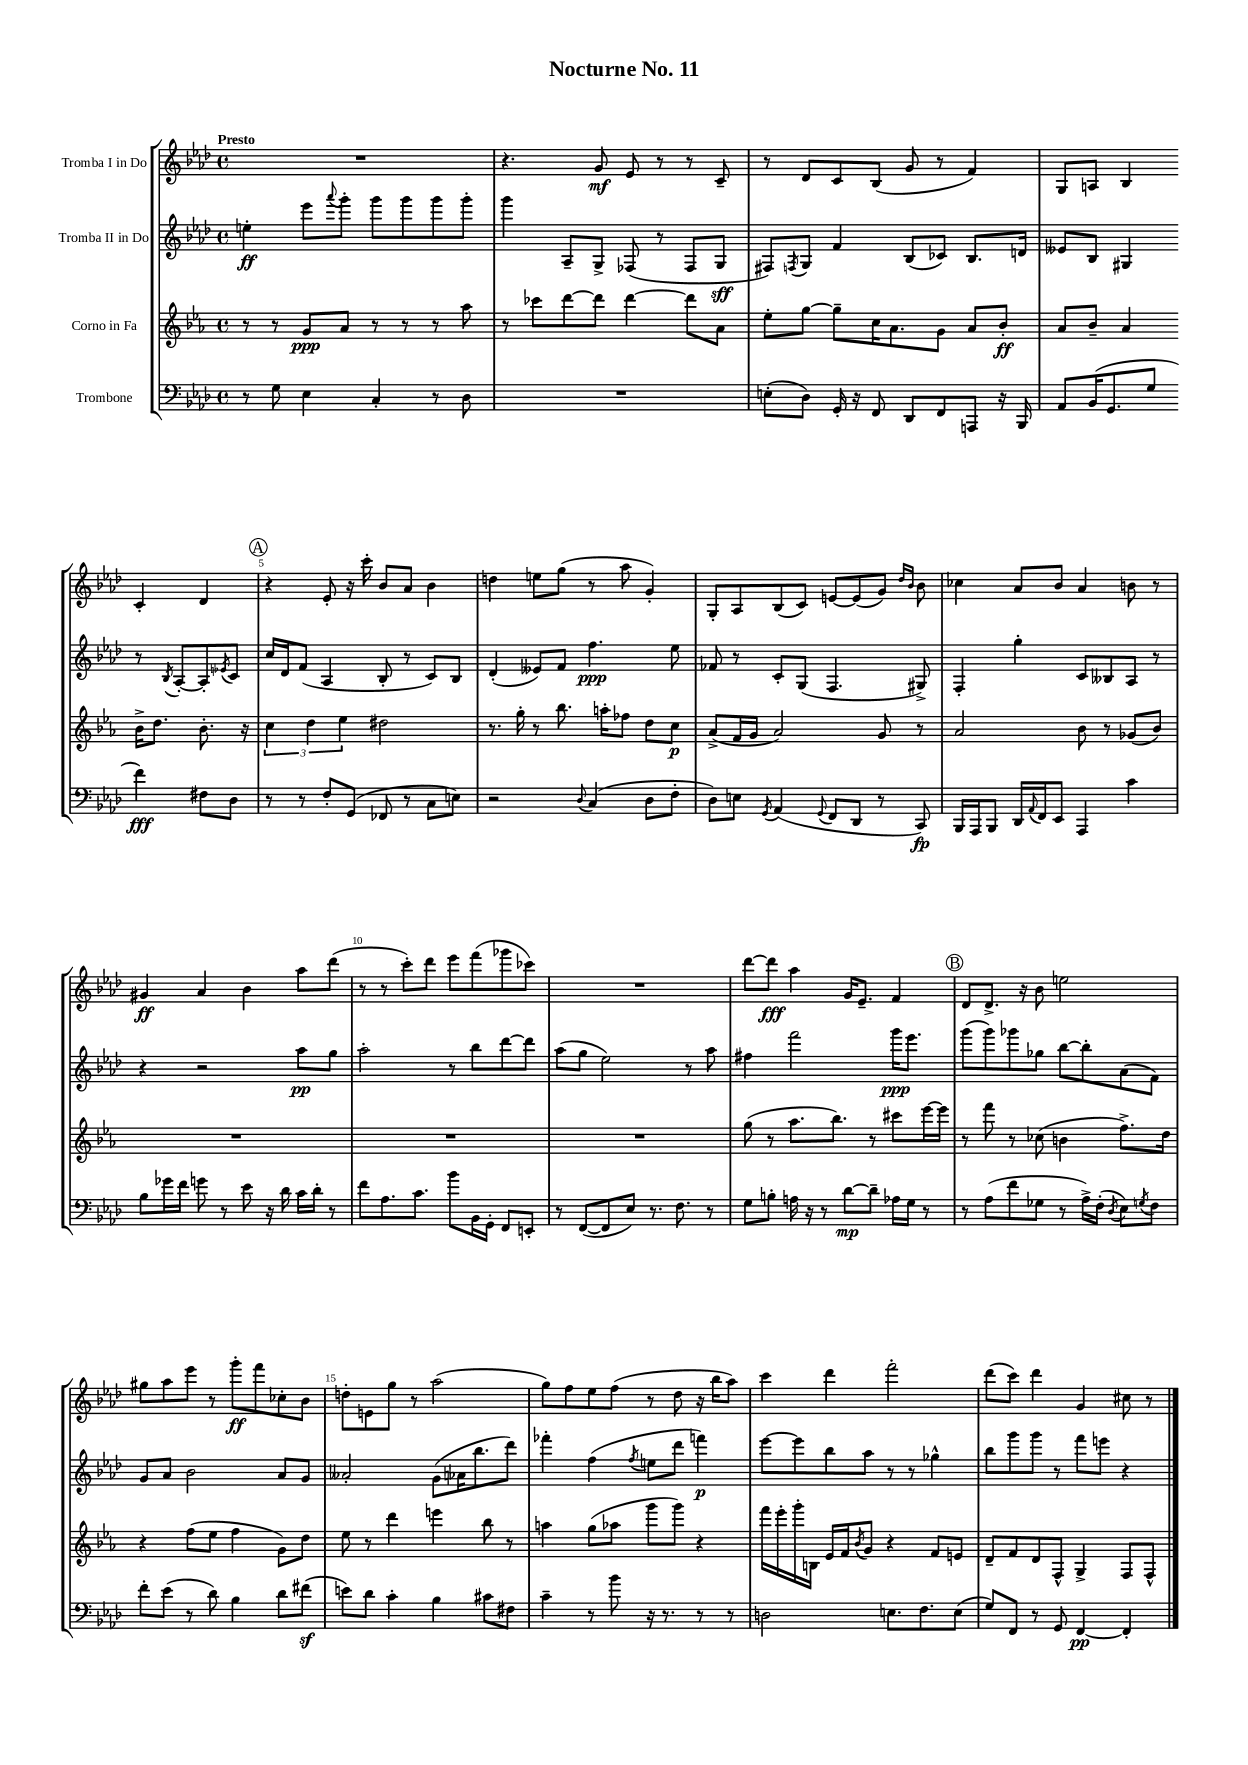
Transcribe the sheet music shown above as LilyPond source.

\header { title = "Nocturne No. 11" }
<<
\new StaffGroup <<
\new Staff = "s0" \with { instrumentName = "Tromba I in Do" } {
    \clef treble \key aes \major \defaultTimeSignature \time 4/4 \tempo "Presto"
    R1 |
    r4. g'8\mf ees'8 r8 r8 c'8-- |
    r8 des'8 c'8 bes8( g'8 r8 f'4) |
    g8 a8 bes4 c'4-. des'4 |
    \mark \markup { \circle "A" } r4 ees'8-. r16 c'''16-. bes'8 aes'8 bes'4 |
    d''4 e''8 g''8( r8 aes''8 g'4-.) |
    g8-. aes8 bes8( c'8) e'8~ e'8( g'8) \grace { des''16 bes'16 } bes'8 |
    ces''4 aes'8 bes'8 aes'4 b'8 r8 |
    gis'4\ff aes'4 bes'4 aes''8 des'''8( |
    r8 r8 c'''8-.) des'''8 ees'''8 f'''8( ges'''8 ces'''8) |
    R1 |
    des'''8~ des'''8\fff aes''4 g'16 ees'8.-- f'4 |
    \mark \markup { \circle "B" } des'8 des'8.-> r16 bes'8 e''2 |
    gis''8 aes''8 ees'''8 r8 g'''8-.\ff f'''8 ces''8-. bes'8 |
    d''8-. e'8 g''8 r8 aes''2( |
    g''8) f''8 ees''8 f''8( r8 des''8 r16 bes''16 aes''8) |
    c'''4 des'''4 f'''2-. |
    des'''8( c'''8) des'''4 g'4 cis''8 r8 \bar "|." |
}
\new Staff = "s1" \with { instrumentName = "Tromba II in Do" } {
    \clef treble \key aes \major \defaultTimeSignature \time 4/4
    e''4-.\ff ees'''8 \appoggiatura { aes'''8 } g'''8-. g'''8 g'''8 g'''8 g'''8-. |
    g'''4 aes8-- g8-> fes8( r8 fes8 g8\sff |
    fis8) \acciaccatura { f8 } g8 f'4 bes8( ces'8) bes8. d'16 |
    eeses'8 bes8 gis4 r8 \acciaccatura { bes8 } aes8~-. aes8-. \acciaccatura { ees'8 } c'8 |
    \mark \markup { \circle "A" } c''16 des'16 f'8( aes4 bes8-. r8 c'8) bes8 |
    des'4-.( eeses'8) f'8 f''4.\ppp ees''8 |
    fes'8 r8 c'8-. g8( f4. gis8->) |
    f4-. g''4-. c'8 beses8 aes8 r8 |
    r4 r2 aes''8\pp g''8 |
    aes''2-. r8 bes''8 des'''8~ des'''8 |
    aes''8( g''8 ees''2) r8 aes''8 |
    fis''4 f'''2 g'''16\ppp ees'''8. |
    \mark \markup { \circle "B" } g'''8( g'''8) ges'''8 ges''8 bes''8~ bes''8-. aes'8( f'8) |
    g'8 aes'8 bes'2 aes'8 g'8 |
    aeses'2-. g'8( aes'16 bes''8. des'''8) |
    fes'''4-. f''4( \acciaccatura { f''8 } e''8 des'''8 f'''4\p) |
    ees'''8~ ees'''8 bes''8 aes''8 r8 r8 ges''4-^ |
    bes''8 g'''8 g'''8 r8 f'''8 e'''8 r4 \bar "|." |
}
\new Staff = "s2" \with { instrumentName = "Corno in Fa" } {
    \clef treble \key ees \major \defaultTimeSignature \time 4/4
    r8 r8 g'8\ppp aes'8 r8 r8 r8 aes''8 |
    r8 ces'''8 d'''8~ d'''8 d'''4~ d'''8 aes'8 |
    ees''8-. g''8~ g''8-- c''16 aes'8. g'8 aes'8 bes'8-.\ff |
    aes'8 bes'8-- aes'4 bes'16-> d''8. bes'8.-. r16 |
    \mark \markup { \circle "A" } \tuplet 3/2 { c''4 d''4 ees''4 } dis''2 |
    r8. g''16-. r8 bes''8. a''16-. fes''8 d''8 c''8\p |
    aes'8->( f'16 g'16 aes'2) g'8 r8 |
    aes'2 bes'8 r8 ges'8( bes'8) |
    R1 |
    R1 |
    R1 |
    g''8( r8 aes''8. bes''8.) r8 cis'''8 ees'''16~ ees'''16 |
    \mark \markup { \circle "B" } r8 f'''8 r8 ces''8( b'4 f''8.->) d''16 |
    r4 f''8( ees''8 f''4 g'8) d''8 |
    ees''8 r8 d'''4 e'''4 bes''8 r8 |
    a''4 g''8( aes''8 g'''8 g'''8) r4 |
    f'''16 ees'''16-. g'''16-. b16 ees'16 f'16 \acciaccatura { bes'8 } g'8 r4 f'8 e'8 |
    d'8-- f'8 d'8 f8-^ g4-> f8 f8-^ \bar "|." |
}
\new Staff = "s3" \with { instrumentName = "Trombone" } {
    \clef bass \key aes \major \defaultTimeSignature \time 4/4
    r8 g8 ees4 c4-. r8 des8 |
    R1 |
    e8-.( des8) g,16-. r16 f,8 des,8 f,8 a,,8 r16 bes,,16 |
    aes,8 bes,16( g,8. g8 f'4\fff) fis8 des8 |
    \mark \markup { \circle "A" } r8 r8 f8-. g,8( fes,8 r8 c8 e8) |
    r2 \appoggiatura { des8 } c4( des8 f8-. |
    des8) e8 \acciaccatura { g,8 } aes,4( \appoggiatura { g,8 } f,8 des,8 r8 c,8\fp) |
    bes,,16 aes,,16 bes,,8 des,16 \appoggiatura { aes,8 } f,16 ees,8 aes,,4 c'4 |
    bes8 ges'16 f'16 g'8 r8 ees'8 r16 des'16 c'16 des'16-. r8 |
    f'8 aes8. c'8. bes'8 bes,16 g,16-. f,8 e,8-. |
    r8 f,8~( f,8 ees8) r8. f8. r8 |
    g8 b8-. a16 r16 r8 des'8~\mp des'8-- aes16 g16 r8 |
    \mark \markup { \circle "B" } r8 aes8( f'8 ges8 r8 aes16->) f16-.( \acciaccatura { des8 } ees8) \acciaccatura { g8 } f8 |
    f'8-. ees'8( r8 des'8) bes4 des'8 fis'8\sf( |
    e'8) des'8 c'4-. bes4 cis'8 fis8 |
    c'4-- r8 bes'8 r16 r8. r8 r8 |
    d2 e8. f8. e8( |
    g8) f,8 r8 g,8 f,4~\pp f,4-. \bar "|." |
}
>>
>>
\layout { \context { \Score \override BarNumber.break-visibility = ##(#f #t #t) barNumberVisibility = #(every-nth-bar-number-visible 5) } }
